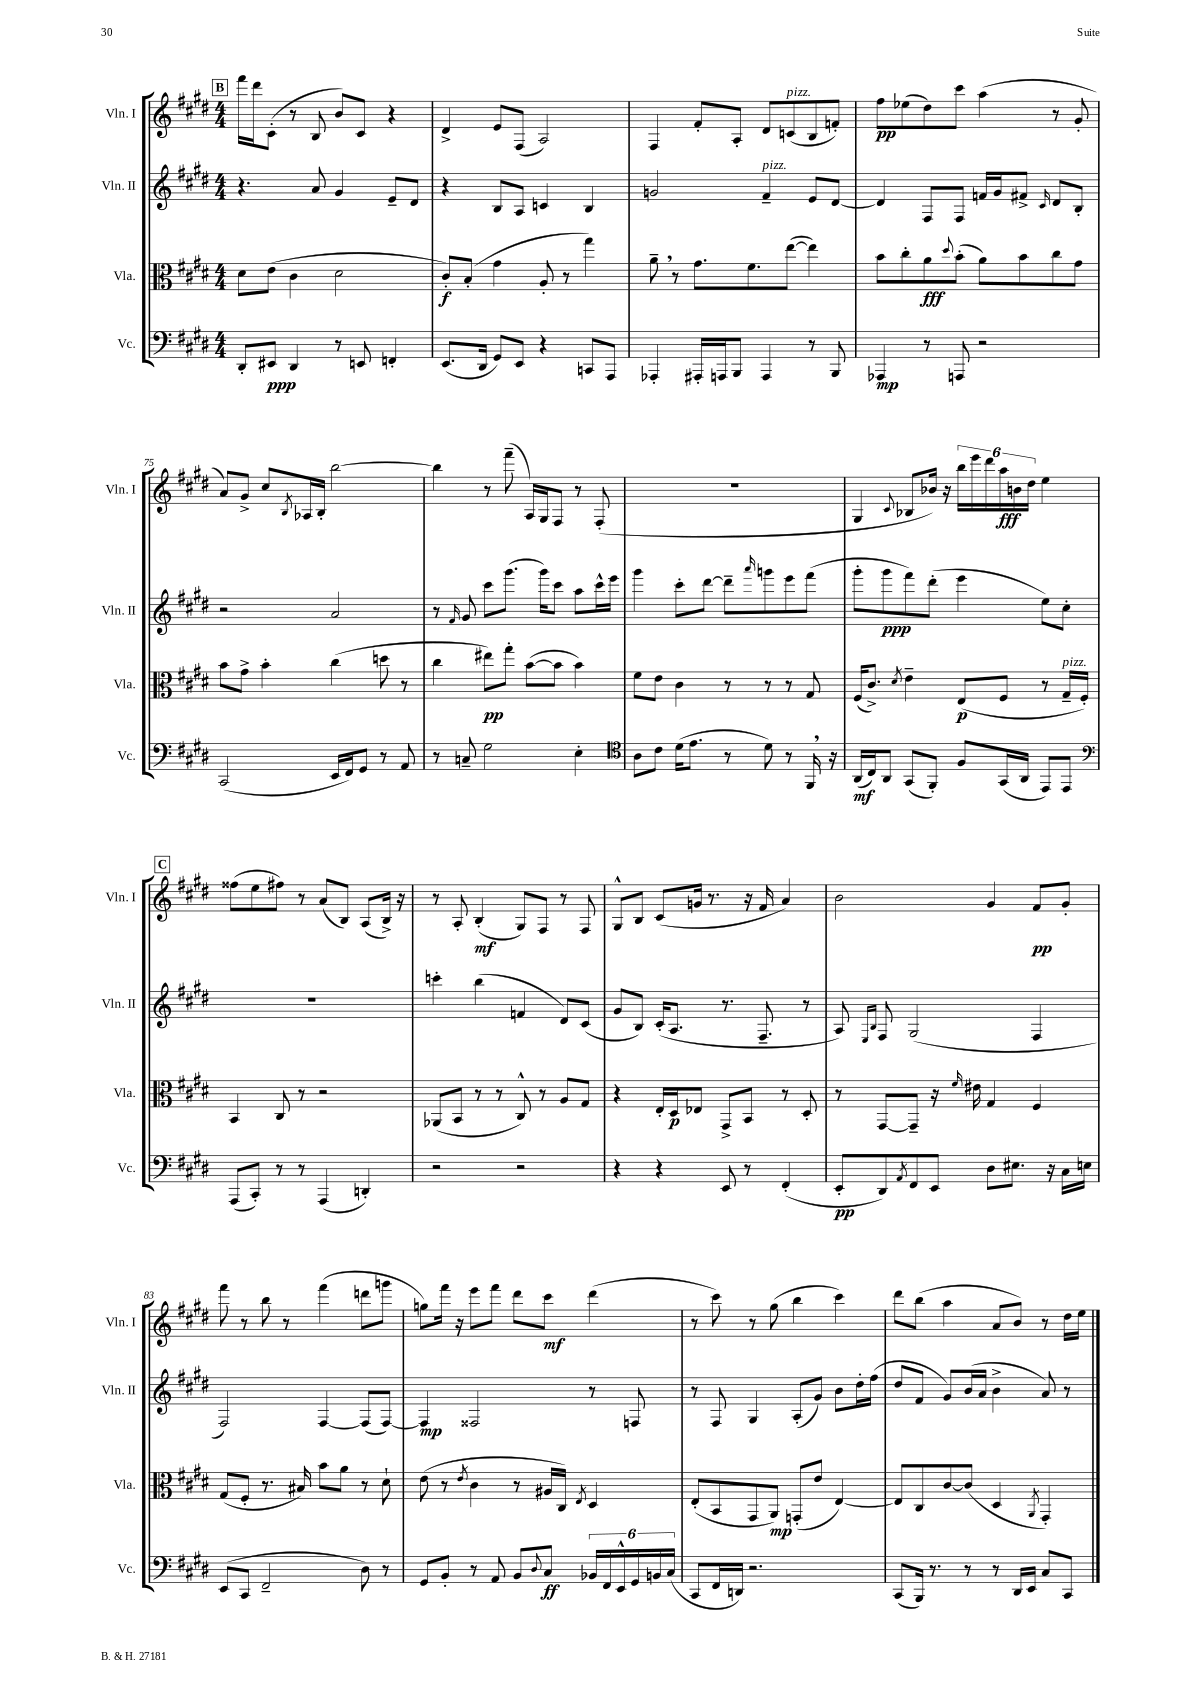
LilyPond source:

<<
\new StaffGroup <<
\new Staff = "s0" \with { instrumentName = "Vln. I" shortInstrumentName = "Vln. I" } {
    \clef treble \key e \major \numericTimeSignature \time 4/4
    \mark \markup { \box "B" } fis'''16 dis'''16 cis'8-.( r8 b8 b'8) cis'8 r4 |
    dis'4-> e'8 fis8( a2) |
    fis4 fis'8-. a8-. dis'8 c'8^\markup { \italic "pizz." }( b8 f'8-.) |
    fis''8\pp ees''8( dis''8) cis'''8 a''4( r8 gis'8-. |
    a'8) gis'8-> cis''8 \acciaccatura { b8 } aes16 b16-. b''2~ |
    b''4 r8 fis'''8--( a16) gis16 fis8 r8 fis8-.( |
    R1 |
    gis4 \appoggiatura { cis'8 } bes8 bes'16) r16 \tuplet 6/4 { b''16 e'''16 dis'''16 a''16\fff b'16 dis''16 } e''4 |
    \mark \markup { \box "C" } fisis''8( e''8 fis''8) r8 a'8( b8) a8( b16->) r16 |
    r8 a8-. b4-.\mf( gis8) fis8 r8 fis8 |
    gis8-^ b8 cis'8( g'16 r8. r16 fis'16 a'4) |
    b'2 gis'4 fis'8\pp gis'8-. |
    fis'''8 r8 b''8 r8 fis'''4( d'''8 g'''8 |
    g''8) fis'''16 r16 e'''8 fis'''8 dis'''8 cis'''8\mf dis'''4( |
    r8 cis'''8) r8 gis''8( b''4 cis'''4) |
    dis'''8 b''8( a''4 a'8 b'8) r8 dis''16 e''16 \bar "|." |
}
\new Staff = "s1" \with { instrumentName = "Vln. II" shortInstrumentName = "Vln. II" } {
    \clef treble \key e \major \numericTimeSignature \time 4/4
    \mark \markup { \box "B" } r4. a'8 gis'4 e'8-- dis'8 |
    r4 b8 a8 c'4 b4 |
    g'2 fis'4--^\markup { \italic "pizz." } e'8 dis'8~ |
    dis'4 fis8 fis8 f'16 gis'16 fis'8-> \grace { cis'16 } dis'8 b8-. |
    r2 a'2 |
    r8 \grace { fis'16 } gis'8 cis'''8 gis'''8.( gis'''16) cis'''8 a''8 cis'''16-^ e'''16 |
    gis'''4 cis'''8-. dis'''8~ dis'''8-- \grace { a'''16 } g'''8 e'''8 fis'''8( |
    gis'''8-. gis'''8\ppp fis'''8) dis'''8-.( e'''4 e''8) cis''8-. |
    \mark \markup { \box "C" } R1 |
    c'''4-. b''4( f'4 dis'8) cis'8( |
    gis'8 b8) cis'16-.( a8. r8. fis8.-- r8 |
    a8) \grace { e16 b16 } fis8 gis2( fis4 |
    fis2) fis4~ fis8( fis8~) |
    fis4\mp fisis2 r8 f8 |
    r8 fis8 gis4 a8-.( gis'8) b'8 dis''16-. fis''16( |
    dis''8 fis'8 gis'8) b'16( a'16 b'4-> a'8) r8 \bar "|." |
}
\new Staff = "s2" \with { instrumentName = "Vla." shortInstrumentName = "Vla." } {
    \clef alto \key e \major \numericTimeSignature \time 4/4
    \mark \markup { \box "B" } dis'8 e'8( cis'4 dis'2 |
    cis'8-.\f) b8-.( gis'4 a8-. r8 gis''4) |
    a'8-- \breathe r8 gis'8. fis'8. e''8~( e''4) |
    b'8 cis''8-. a'8\fff \appoggiatura { dis''8 } b'8-.( a'8) b'8 cis''8 gis'8 |
    b'8 gis'8-> b'4-. cis''4( d''8 r8 |
    cis''4 eis''8\pp) gis''8-. b'8~( b'8 b'4) |
    fis'8 e'8 cis'4 r8 r8 r8 gis8 |
    fis16( cis'8.->) \acciaccatura { dis'8 } e'4-- e8\p( fis8 r8 gis16--^\markup { \italic "pizz." } fis16-.) |
    \mark \markup { \box "C" } b,4 cis8 r8 r2 |
    aes,8( b,8 r8 r8 cis8-^) r8 a8 gis8 |
    r4 e16-. dis16\p ees8 gis,8-> b,8 r8 dis8-. |
    r8 gis,8~ gis,8-- r16 \grace { fis'16 } eis'16 gis4 fis4 |
    gis8( fis8-. r8. bis16) b'8 a'8 r8 dis'8-! |
    e'8( r8 \acciaccatura { e'8 } cis'4 r8 ais16 cis16) \acciaccatura { e8 } dis4 |
    e8-.( b,8 gis,8 a,8\mp) g,8-.( e'8 e4~) |
    e8 cis8 cis'8~ cis'8( dis4 \acciaccatura { a,8 } gis,4-.) \bar "|." |
}
\new Staff = "s3" \with { instrumentName = "Vc." shortInstrumentName = "Vc." } {
    \clef bass \key e \major \numericTimeSignature \time 4/4
    \mark \markup { \box "B" } dis,8-. eis,8\ppp dis,4 r8 e,8 f,4-. |
    e,8.( dis,16 gis,8) e,8 r4 c,8 a,,8 |
    aes,,4-. ais,,16-. a,,16 b,,8 a,,4 r8 b,,8 |
    aes,,4\mp r8 a,,8 r2 |
    cis,2( e,16 fis,16) gis,8 r8 a,8 |
    r8 c8-- gis2 e4-. |
    \clef tenor a8 cis'8 dis'16( e'8. r8 dis'8) r8 fis,16 \breathe r16 |
    a,16\mf( cis16) a,8 gis,8( fis,8-.) fis8 gis,16( a,16 e,8) e,8 |
    \mark \markup { \box "C" } \clef bass a,,8( cis,8-.) r8 r8 a,,4( d,4-.) |
    r2 r2 |
    r4 r4 e,8 r8 fis,4-.( |
    e,8-.\pp dis,8) \acciaccatura { a,8 } fis,8 e,8 dis8 eis8. r16 cis16 e16 |
    e,8( cis,8 fis,2-- dis8) r8 |
    gis,8 b,8-. r8 a,8 b,8 \appoggiatura { dis8 } cis8\ff \tuplet 6/4 { bes,16 fis,16 e,16-^ gis,16 b,16 cis16( } |
    cis,8 fis,16 d,16) r2. |
    cis,8( b,,16) r8. r8 r8 dis,16 e,16 cis8 cis,8 \bar "|." |
}
>>
>>
\layout { \context { \Score currentBarNumber = #71 } }
